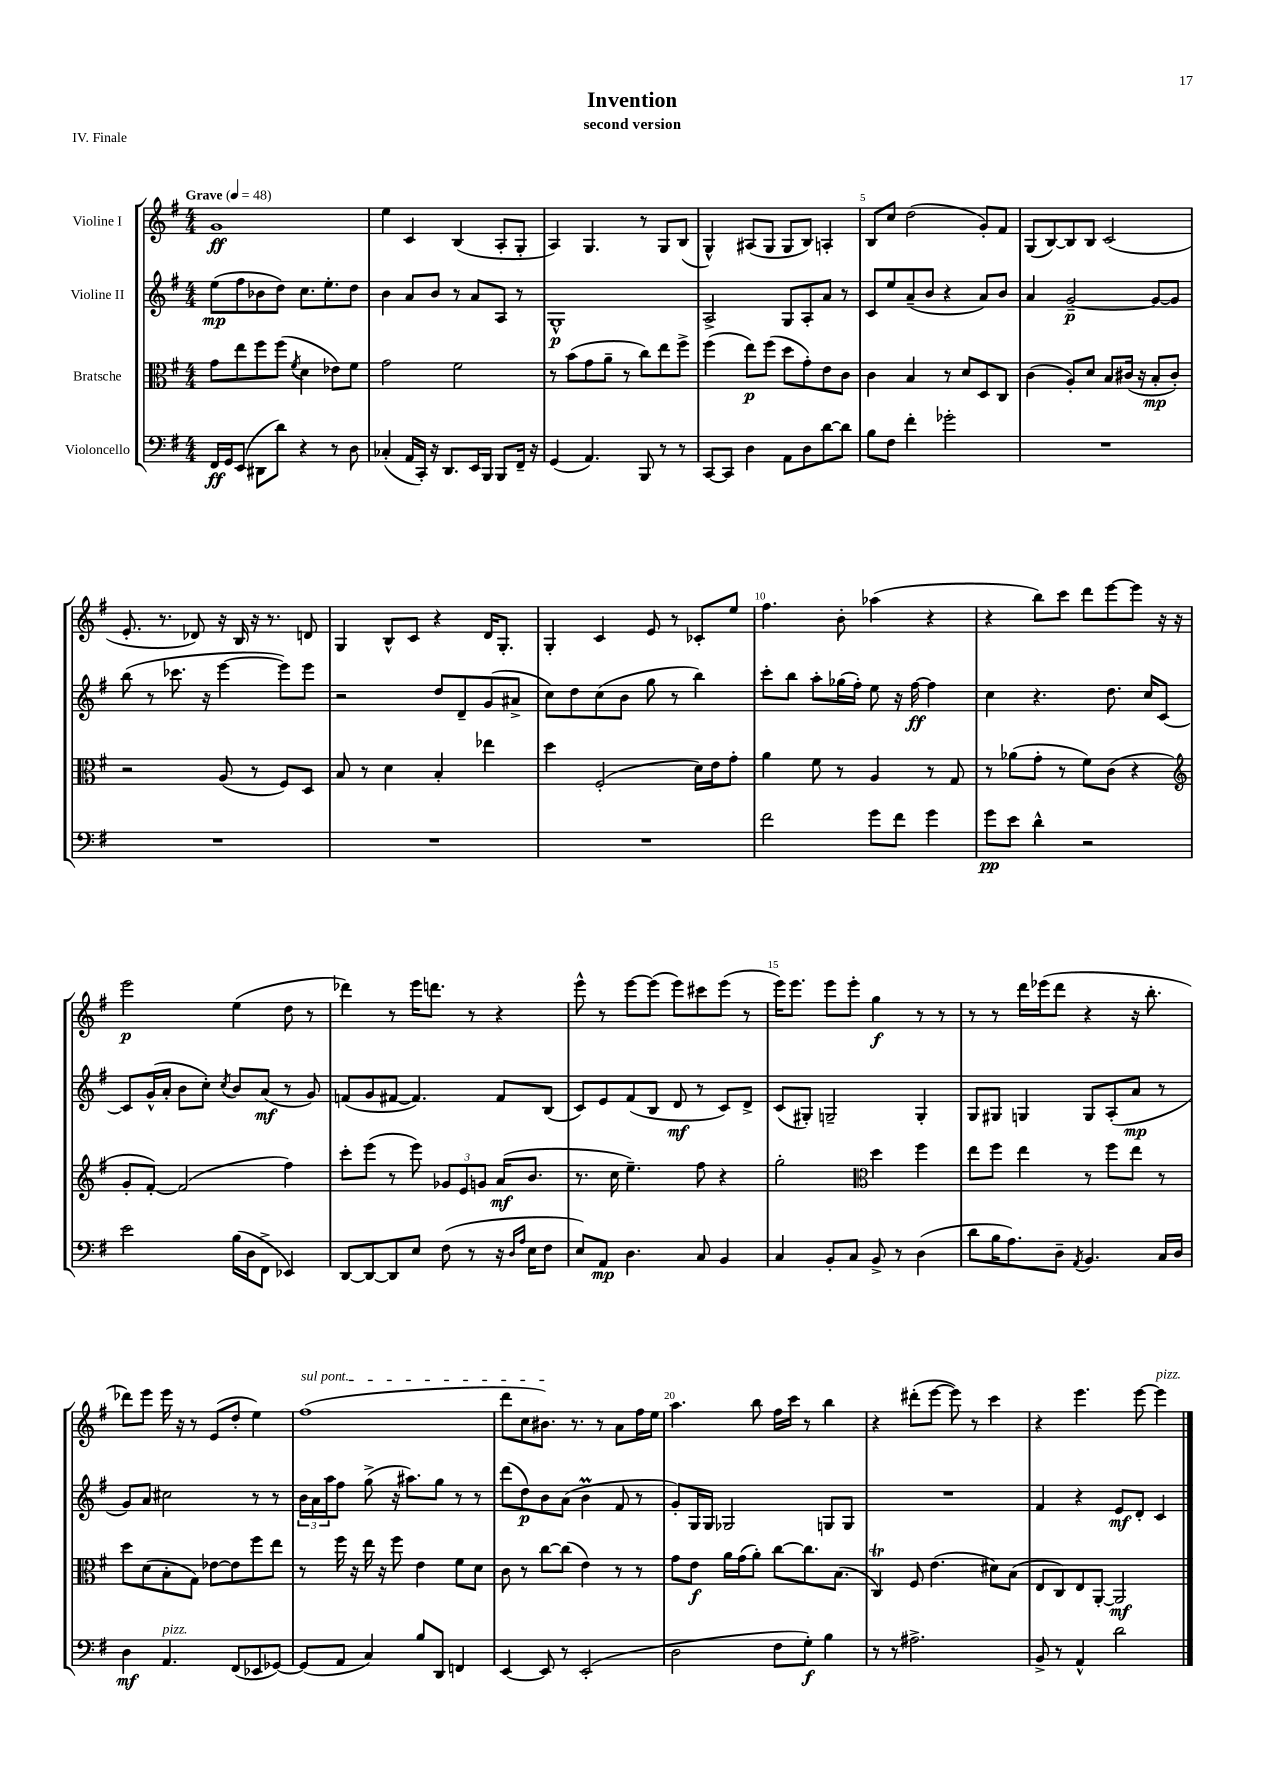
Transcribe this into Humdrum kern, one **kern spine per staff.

**kern	**kern	**kern	**kern
*staff4	*staff3	*staff2	*staff1
*clefF4	*clefC3	*clefG2	*clefG2
*k[f#]	*k[f#]	*k[f#]	*k[f#]
*M4/4	*M4/4	*M4/4	*M4/4
*MM48	*MM48	*MM48	*MM48
16FF#	8g	(8ee	1g
16GG	.	.	.
(8EE	8ee	8ff#	.
8DD#	8ff#	8b-	.
8d)	(8ff#	8dd)	.
.	8qf#	.	.
4r	4d	8.cc	.
.	.	8.ee'	.
8r	8e-)	.	.
8D	8f#	8dd	.
=	=	=	=
(4C-'	2g	4b	4ee
16AA	.	8a	4c
16CC')	.	.	.
16r	.	8b	.
8.DD	.	.	.
.	2f#	8r	(4B
16EE	.	8a	.
16BBB	.	.	.
8BBB	.	8A	8A'
16FF#~	.	8r	8G'
16r	.	.	.
=	=	=	=
(4GG	8r	1G^^	4A)
.	(8b	.	.
4.AA)	8g	.	4.G
.	8a~	.	.
.	8r	.	.
8BBB	8cc)	.	8r
8r	8ee	.	8G
8r	8ff#^	.	(8B
=	=	=	=
[8CC	(4ff#	2A^	4G^^)
8CC]	.	.	.
4D	8ee)	.	(8A#
.	(8ff#	.	8G
8AA	8dd	8G	8G
8D	8g')	8A'	8B)
[8d	8e	8a	4A'
8d]	8c	8r	.
=	=	=	=
8B	4c	8c	8B
8F#	.	8ee	8cc
4f#'	4B	(8a~	(2dd
.	.	8b	.
2g-'	8r	4r	.
.	8d	.	.
.	8D	8a)	8g')
.	8C	8b	8f#
=	=	=	=
1r	(4c	4a	(8G
.	.	.	[8B)
.	8A')	[2g~	8B]
.	8d	.	8B
.	8B	.	(2c
.	(16c#	.	.
.	16r	.	.
.	8B'	8g_	.
.	8c#')	8g]	.
=	=	=	=
1r	2r	(8bb	8.e'
.	.	8r	.
.	.	.	8.r
.	.	8.ccc-	.
.	.	.	8d-)
.	.	16r	.
.	(8A	[4eee	16r
.	.	.	16B
.	8r	.	16r
.	.	.	8.r
.	8F#)	8eee])	.
.	8D	8eee	8d
=	=	=	=
1r	8B	2r	4G
.	8r	.	.
.	4d	.	8B^^
.	.	.	8c
.	4B'	8dd	4r
.	.	8d~	.
.	4ee-	(8g	16d
.	.	.	8.G'
.	.	8a#^	.
=	=	=	=
1r	4dd	8cc)	4G'
.	.	8dd	.
.	(2F#'	(8cc	4c
.	.	8b	.
.	.	8gg	8e
.	.	8r	8r
.	16d)	4bb)	8c-'
.	16e	.	.
.	8g'	.	8ee
=	=	=	=
2f#	4a	8ccc'	4.ff#
.	.	8bb	.
.	8f#	8aa'	.
.	8r	(16gg-	8b'
.	.	16ff#')	.
8g	4A	8ee	(4aa-
8f#	.	16r	.
.	.	[16ff#	.
4g	8r	4ff#]	4r
.	8G	.	.
=	=	=	=
8g	8r	4cc	4r
8e	(8a-	.	.
4d^^	8g'	4.r	8bb)
.	8r	.	8ccc
2r	8f#)	.	8ddd
.	(8c	8.dd	[8eee
.	4r	.	8eee]
.	.	16cc	.
.	.	[8c	16r
.	.	.	16r
=	=	=	=
*	*clefG2	*	*
2e	8g'	8c]	2eee
.	[8f#')	(16g^^	.
.	.	16a'	.
.	(2f#]	8b	.
.	.	8cc')	.
.	.	8qcc	.
(16B	.	8b	(4ee
16D	.	.	.
8FF#^	.	(8a	.
4EE-)	4ff#)	8r	8dd
.	.	8g)	8r
=	=	=	=
[8DD	8ccc'	(8f	4ddd-)
8DD_	(8eee	8g	.
8DD]	8r	[8f#	8r
8E	8eee)	4.f#])	16eee
.	.	.	8.ddd
(8F#	12g-	.	.
.	12e	.	.
8r	.	.	8r
.	12g	.	.
16r	(16a	8f#	4r
16qqD	.	.	.
16qqA	.	.	.
16E	8.b	.	.
8F#	.	(8B	.
=	=	=	=
8E)	8.r	8c)	8eee^^
8AA	.	8e	8r
.	16cc	.	.
4.D	4.ee~)	(8f#	[8eee
.	.	8B	(8eee]
.	.	8d	8eee)
8C	8ff#	8r	8ccc#
4BB	4r	8c)	(8eee
.	.	8d^	8r
=	=	=	=
4C	2gg'	(8c	16eee)
.	.	.	8.eee
.	.	8G#')	.
8BB'	.	2G~	8eee
8C	.	.	8eee'
*	*clefC3	*	*
8BB^	4dd	.	4gg
8r	.	.	.
(4D	4ff#	4G'	8r
.	.	.	8r
=	=	=	=
8d	8ee	8G	8r
16B	8ff#	8G#	8r
8.A)	.	.	.
.	4ee	4G	16ddd
.	.	.	(16eee-
8D~	.	.	8ddd
8qAA	.	.	.
4.BB	8r	8G	4r
.	8ff#	(8A'	.
.	8ee	8a	16r
.	.	.	8.bb'
16C	8r	8r	.
16D	.	.	.
=	=	=	=
4D	8dd	8g)	8ddd-)
.	(8d	8a	8eee
4.AA	8B'	2cc#	16eee
.	.	.	16r
.	8G)	.	8r
.	[8e-	.	(8e
(8FF#	8e-]	.	8dd'
8EE-	8ff#	8r	4ee)
[8GG-)	8ee	8r	.
=	=	=	=
(8GG-]	8r	24b	(1ff#
.	.	24a	.
.	.	24aa	.
8AA	16ff#	8ff#	.
.	16r	.	.
4C)	16ee	(8gg^	.
.	16r	.	.
.	8ff#	16r	.
.	.	8.aa#)	.
8B	4e	.	.
8DD	.	8gg	.
4FF	8f#	8r	.
.	8d	8r	.
=	=	=	=
[4EE	8c	(8ddd	8ddd
.	8r	8dd)	8cc
8EE]	[8cc	8b	8.b#)
8r	(8cc]	(8a	.
.	.	.	8.r
(2EE'	4e)	4b	.
.	.	.	8r
.	8r	8f#	8a
.	8r	8r	16ff#
.	.	.	16ee
=	=	=	=
2D	8g	8g')	4.aa
.	8e	16G	.
.	.	16G	.
.	16a	2G-	.
.	(16g	.	.
.	8a')	.	8bb
8F#	[8cc	.	16ff#
.	.	.	16ccc
8G')	8.cc]	.	8r
4B	.	8G	4bb
.	(8.B	.	.
.	.	8G	.
=	=	=	=
8r	4C)	1r	4r
8r	.	.	.
2.A#^	8F#	.	(8ddd#'
.	(4.e	.	[8eee
.	.	.	8eee])
.	.	.	8r
.	8d#)	.	4ccc
.	(8B	.	.
=	=	=	=
8BB^	8E	4f#	4r
8r	8C)	.	.
4AA^^	8E	4r	4.eee
.	[8AA'	.	.
2d	2AA]	8e	.
.	.	8d'	[8eee
.	.	4c	4eee]
==	==	==	==
*-	*-	*-	*-
